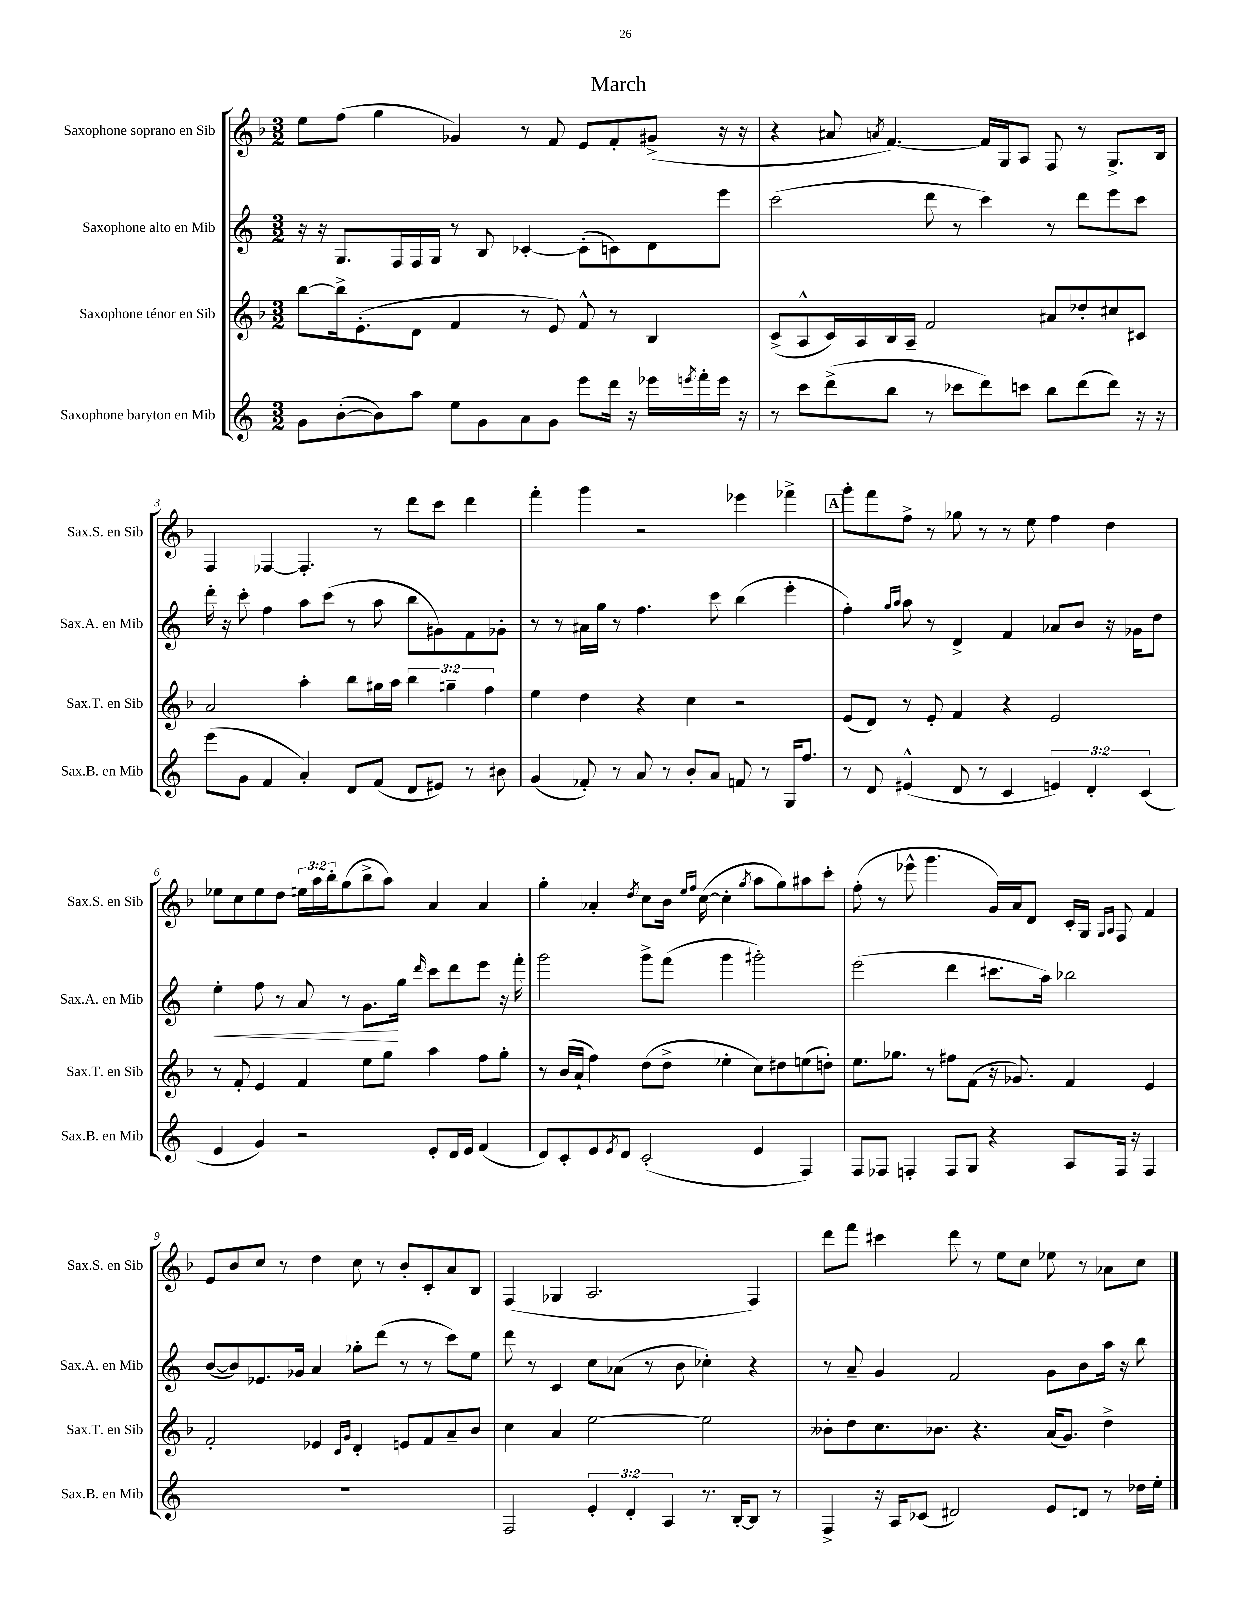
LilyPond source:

\header { title = "March" }
<<
\new StaffGroup <<
\new Staff = "s0" \with { instrumentName = "Saxophone soprano en Sib" shortInstrumentName = "Sax.S. en Sib" } {
    \clef treble \key f \major \numericTimeSignature \time 3/2 \override Staff.TupletNumber.text = #tuplet-number::calc-fraction-text
    e''8 f''8( g''4 ges'4) r8 f'8 e'8 f'8-. gis'8->( r16 r16 |
    r4 ais'8 \acciaccatura { a'8 } f'4.~) f'16 g16 a8 f8 r8 g8.-> bes16 |
    f4 fes4~ fes4.-. r8 d'''8 c'''8 d'''4 |
    f'''4-. g'''4 r2 ees'''4 fes'''4-> |
    \mark \markup { \box "A" } g'''8-. f'''8 f''8-> r8 ges''8 r8 r8 e''8 f''4 d''4 |
    ees''8 c''8 ees''8 d''8 \tuplet 3/2 { e''16 a''16 bes''16-. } g''8( bes''8-> a''8) a'4 a'4 |
    g''4-. aes'4-. \acciaccatura { d''8 } c''8 bes'16 \grace { e''16 f''16 } c''16~( c''4-. \acciaccatura { g''8 } a''8 g''8) ais''8 c'''8-. |
    f''8-.( r8 ees'''8-^ g'''4. g'16) a'16 d'8 c'16-. g16 \grace { g16 a16 } f8 f'4 |
    e'8 bes'8 c''8 r8 d''4 c''8 r8 bes'8-. c'8-. a'8 bes8 |
    f4( ges4 a2. f4) |
    d'''8 f'''8 cis'''4 d'''8 r8 e''8 c''8 ees''8 r8 aes'8 c''8 \bar "|." |
}
\new Staff = "s1" \with { instrumentName = "Saxophone alto en Mib" shortInstrumentName = "Sax.A. en Mib" } {
    \clef treble \key c \major \numericTimeSignature \time 3/2
    r16 r16 g8. f16 f16 g16 r8 b8 ces'4~-. ces'8-.( c'8) d'8 e'''8 |
    c'''2( d'''8 r8 c'''4) r8 d'''8 e'''8 c'''8 |
    d'''16-. r16 c'''8-. f''4 a''8 c'''8( r8 a''8 b''8 gis'8) f'8 ges'8-. |
    r8 r8 ais'16 g''16 r8 f''4. c'''8 b''4( e'''4-. |
    \mark \markup { \box "A" } f''4-.) \grace { g''16 a''16 } a''8 r8 d'4-> f'4 aes'8 b'8 r16 ges'16 d''8 |
    e''4-.\< f''8 r8 a'8 r8 g'8.\! g''16 \grace { d'''16 } c'''8 d'''8 e'''8 r16 f'''16-. |
    g'''2 g'''8-> f'''8( g'''4 gis'''2-.) |
    e'''2( d'''4 cis'''8. a''16) bes''2 |
    b'8~( b'8) ees'8. ges'16 a'4 ges''8-. d'''8( r8 r8 c'''8) e''8 |
    d'''8 r8 c'4 c''8 aes'8( r8 b'8 ces''4-.) r4 |
    r8 a'8-- g'4 f'2 g'8 b'8 a''16 r16 b''8 \bar "|." |
}
\new Staff = "s2" \with { instrumentName = "Saxophone ténor en Sib" shortInstrumentName = "Sax.T. en Sib" } {
    \clef treble \key f \major \numericTimeSignature \time 3/2 \override Staff.TupletNumber.text = #tuplet-number::calc-fraction-text
    bes''8~ bes''16-> e'8.-.( d'8 f'4 r8 e'8) f'8-^ r8 bes4 |
    c'8->( a8-^ c'16) a16 bes16 a16-- f'2 ais'8 des''8-. cis''8 cis'8 |
    a'2 a''4-. bes''8 gis''16 a''16 \tuplet 3/2 { bes''4 g''4-- f''4 } |
    e''4 d''4 r4 c''4 r2 |
    \mark \markup { \box "A" } e'8( d'8) r8 e'8-. f'4 r4 e'2 |
    r8 f'8-. e'4 f'4 e''8 g''8 a''4 f''8 g''8-. |
    r8 bes'16( a'16-! f''4) d''8( d''8-> ees''4-. c''8) dis''8 e''8( d''8-.) |
    e''8. ges''8. r8 fis''8 f'8( r16 ges'8.) f'4 e'4 |
    f'2-. ees'4 \grace { c'16 g'16 } d'4-. e'8 f'8 a'8-- bes'8 |
    c''4 a'4 e''2~ e''2 |
    beses'8-. d''8 c''8. bes'8. r4. a'16( g'8.) d''4-> \bar "|." |
}
\new Staff = "s3" \with { instrumentName = "Saxophone baryton en Mib" shortInstrumentName = "Sax.B. en Mib" } {
    \clef treble \key c \major \numericTimeSignature \time 3/2 \override Staff.TupletNumber.text = #tuplet-number::calc-fraction-text
    g'8 b'8~-.( b'8) a''8 e''8 g'8 a'8 g'8 e'''8 d'''16 r16 ees'''16 \acciaccatura { e'''8 } f'''16-. e'''16 r16 |
    r8 c'''8 d'''8->( b''8 r8 ces'''8 d'''8) c'''8 b''8 d'''8( d'''8) r16 r16 |
    e'''8( g'8 f'4 a'4-.) d'8 f'8( d'8 eis'8) r8 bis'8 |
    g'4( fes'8-.) r8 a'8 r8 b'8-. a'8 f'8 r8 g16 f''8. |
    \mark \markup { \box "A" } r8 d'8 eis'4-^( d'8 r8 c'4 \tuplet 3/2 { e'4) d'4-. c'4( } |
    e'4 g'4) r2 e'8-. d'16 e'16 f'4( |
    d'8) c'8-. e'8 \acciaccatura { e'8 } d'8 c'2-.( e'4 f4) |
    f8 fes8 f4-. f8 g8 r4 a8 f16 r16 f4 |
    R1. |
    f2 \tuplet 3/2 { e'4-. d'4-. a4 } r8. b16~-. b8 r8 |
    f4-> r16 a16 ces'8( dis'2) e'8 d'8 r8 des''16 e''16-. \bar "|." |
}
>>
>>
